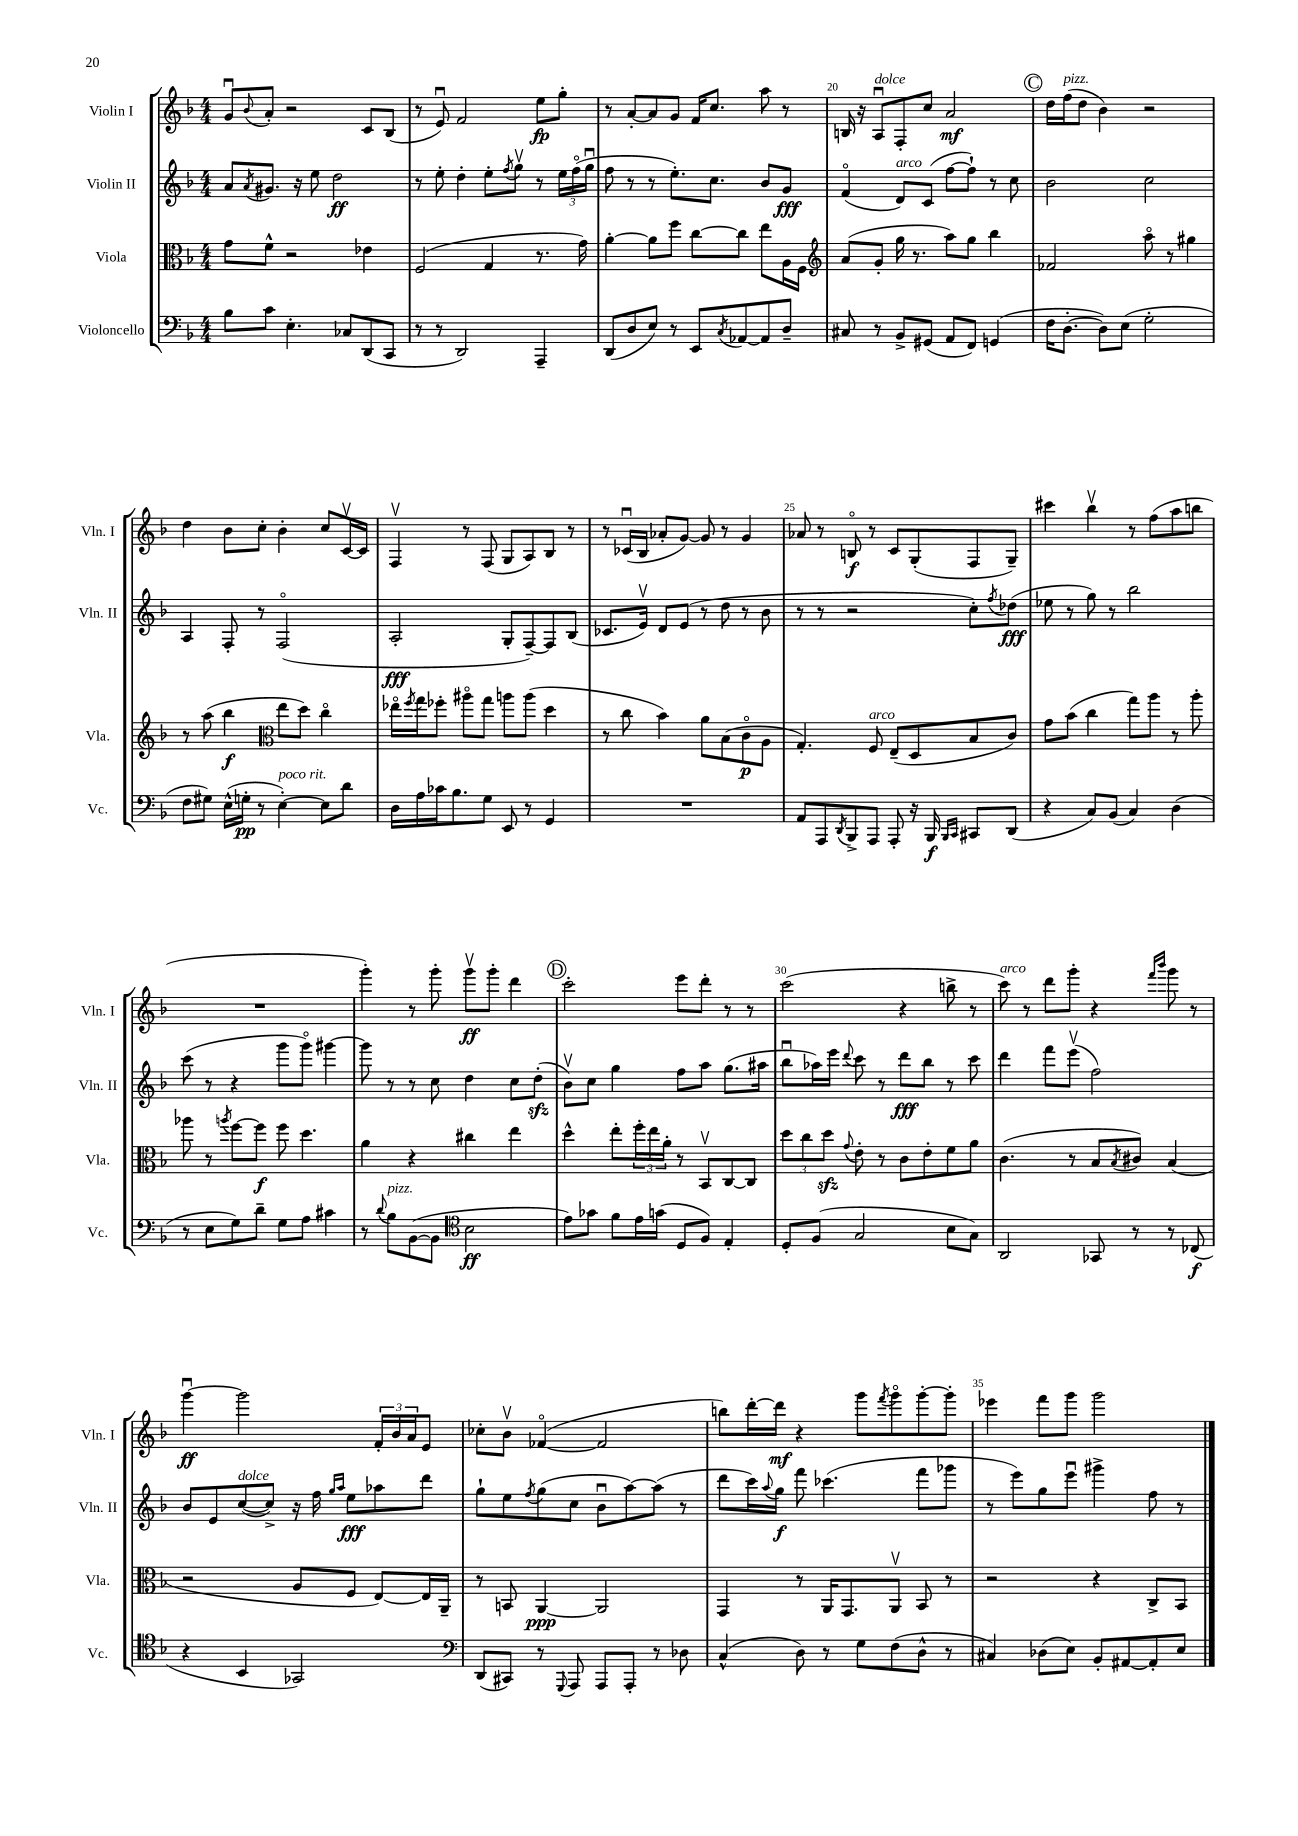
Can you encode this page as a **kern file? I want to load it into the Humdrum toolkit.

**kern	**dynam	**kern	**dynam	**kern	**dynam	**kern	**dynam
*part4	*part4	*part3	*part3	*part2	*part2	*part1	*part1
*staff4	*staff4	*staff3	*staff3	*staff2	*staff2	*staff1	*staff1
*I"Violoncello	*	*I"Viola	*	*I"Violin II	*	*I"Violin I	*
*I'Vc.	*	*I'Vla.	*	*I'Vln. II	*	*I'Vln. I	*
*clefF4	*	*clefC3	*	*clefG2	*	*clefG2	*
*k[b-]	*	*k[b-]	*	*k[b-]	*	*k[b-]	*
*M4/4	*	*M4/4	*	*M4/4	*	*M4/4	*
=17	=17	=17	=17	=17	=17	=17	=17
8B-\L	.	8g\L	.	8a/L	.	8gu/L	.
.	.	.	.	8qa/	.	8qqb-/	.
8c\J	.	8f^^\J	.	8.g#X/J	.	8a'/J	.
4.E'\	.	2r	.	.	.	2r	.
.	.	.	.	16r	.	.	.
.	.	.	.	8ee\	.	.	.
.	.	.	.	2dd\	ff	.	.
8C-X/L	.	.	.	.	.	.	.
(8DD/	.	4e-X\	.	.	.	8c/L	.
8CC/J	.	.	.	.	.	(8B-/J	.
=18	=18	=18	=18	=18	=18	=18	=18
8r	.	(2F/	.	8r	.	8r	.
8r	.	.	.	8ee'\	.	8eu/)	.
2DD/)	.	.	.	4dd'\	.	2f/	.
.	.	4G/	.	8ee'\L	.	.	.
.	.	.	.	8qff/	.	.	.
.	.	.	.	8ggv\J	.	.	.
4AAA~/	.	8.r	.	8r	.	8ee\L	fp
.	.	.	.	24ee\LL	.	8gg'\J	.
.	.	.	.	(24ff\	.	.	.
.	.	16g\)	.	.	.	.	.
.	.	.	.	24ggu\JJ	.	.	.
=19	=19	=19	=19	=19	=19	=19	=19
(8DD/L	.	[4a'\	.	8ff\	.	8r	.
8D/	.	.	.	8r	.	[8a'/L	.
8E/J)	.	8a\L]	.	8r	.	8a/]	.
8r	.	8ff\J	.	8.ee'\L)	.	8g/J	.
8EE/L	.	[8cc\L	.	.	.	16f/KL	.
.	.	.	.	8.cc\J	.	8.cc/J	.
8qC/	.	.	.	.	.	.	.
[8AA-X/	.	8cc\J]	.	.	.	.	.
8AA-/]	.	8ee\L	.	8b-/L	.	8aa\	.
8D~/J	.	16A\L	.	8g/J	fff	8r	.
.	.	16F\JJ	.	.	.	.	.
=20	=20	=20	=20	=20	=20	=20	=20
*	*	*clefG2	*	*	*	*	*
8C#X/	.	(8a/L	.	(4f/	.	16Bn/	.
.	.	.	.	.	.	16r	.
!	!	!	!	!	!	!LO:TX:a:i:t=dolce	!
8r	.	8g'/J	.	.	.	8Au/L	.
!	!	!	!	!LO:TX:a:i:t=arco	!	!	!
8BB-^/L	.	16gg\	.	8d/L)	.	8F'/	.
.	.	8.r	.	.	.	.	.
(8GG#X/J	.	.	.	(8c/J	.	8cc/J	.
8AA/L	.	8aa\L)	.	[8ff\L	.	2a/	mf
8FF/J)	.	8gg\J	.	8ff`\J])	.	.	.
(4GGn/	.	4bb-\	.	8r	.	.	.
.	.	.	.	8cc\	.	.	.
!!LO:REH:place=s1:t=C
=21	=21	=21	=21	=21	=21	=21	=21
16F\KL	.	2f-X/	.	2b-\	.	16dd\LL	.
!	!	!	!	!	!	!LO:TX:a:i:t=pizz.	!
[8.D'\J	.	.	.	.	.	(16ff\J	.
.	.	.	.	.	.	8dd\J	.
8D\L])	.	.	.	.	.	4b-\)	.
(8E\J	.	.	.	.	.	.	.
2G'\	.	8aa\	.	2cc\	.	2r	.
.	.	8r	.	.	.	.	.
.	.	4gg#X\	.	.	.	.	.
!!LO:LB:g=z
=22	=22	=22	=22	=22	=22	=22	=22
8F\L	.	8r	.	4A/	.	4dd\	.
8G#X\J)	.	(8aa\	.	.	.	.	.
(16E^^\LL	.	4bb-\	f	8F'/	.	8b-\L	.
16Gn'\JJ	pp	.	.	.	.	.	.
8r	.	.	.	8r	.	8cc'\J	.
*	*	*clefC3	*	*	*	*	*
!LO:TX:a:i:t=poco rit.	!	!	!	!	!	!	!
[4E'\)	.	8ee\L	.	(2F/	.	4b-'\	.
.	.	8dd\J)	.	.	.	.	.
8E\L]	.	4cc\	.	.	.	8cc/L	.
8d\J	.	.	.	.	.	[16cv/L	.
.	.	.	.	.	.	16c/JJ]	.
=23	=23	=23	=23	=23	=23	=23	=23
16D\LL	.	16ee-X\LL	.	2A'/	fff	4Fv/	.
.	.	8qff/	.	.	.	.	.
16A\	.	16gg\J	.	.	.	.	.
16c-X\J	.	8ff-X'\J	.	.	.	.	.
8.B-\	.	.	.	.	.	.	.
.	.	8aa#X\L	.	.	.	8r	.
8G\J	.	8gg\J	.	.	.	(8F/	.
8EE/	.	8aan\L	.	8G'/L	.	8G/L	.
8r	.	(8aa\J	.	[8F~/)	.	8A/)	.
4GG/	.	4dd\	.	8F/]	.	8B-/J	.
.	.	.	.	(8B-/J	.	8r	.
=24	=24	=24	=24	=24	=24	=24	=24
1r	.	8r	.	8.c-X/L	.	8r	.
.	.	8cc\	.	.	.	(16c-Xu/LL	.
.	.	.	.	16ev/Jk)	.	16B-/JJ	.
.	.	4b-\)	.	8d/L	.	8a-X'/L	.
.	.	.	.	(8e/J	.	[8g/J)	.
.	.	8a\L	.	8r	.	8g/]	.
.	.	(8B-\	.	8dd\	.	8r	.
.	.	8c\	p	8r	.	4g/	.
.	.	8A\J	.	8b-\	.	.	.
=25	=25	=25	=25	=25	=25	=25	=25
8AA/L	.	4.G'/)	.	8r	.	8a-X/	.
8AAA/	.	.	.	8r	.	8r	.
8qDD/	.	.	.	.	.	.	.
8BBB-^/	.	.	.	2r	.	8Bn/	f
!	!	!LO:TX:a:i:t=arco	!	!	!	!	!
8AAA/J	.	8F/	.	.	.	8r	.
8AAA'/	.	(8E~/L	.	.	.	8c/L	.
16r	.	8D/	.	.	.	(8G'/	.
16BBB-/	f	.	.	.	.	.	.
16qqBBB-/LL	.	.	.	.	.	.	.
16qqCC/JJ	.	.	.	.	.	.	.
8CC#X/L	.	8B-/	.	8cc'\L)	.	8F/	.
.	.	.	.	8qff/	.	.	.
(8DD/J	.	8c/J)	.	(8dd-X\J	fff	8G~/J)	.
=26	=26	=26	=26	=26	=26	=26	=26
4r	.	8g\L	.	8ee-X\	.	4ccc#X\	.
.	.	(8b-\J	.	8r	.	.	.
8C/L)	.	4cc\	.	8gg\)	.	4bb-v\	.
(8BB-/J	.	.	.	8r	.	.	.
4C/)	.	8gg\L)	.	2bb-\	.	8r	.
.	.	8aa\J	.	.	.	(8ff\L	.
(4D\	.	8r	.	.	.	8aa\	.
.	.	8aa'\	.	.	.	8bbn\J	.
!!LO:LB:g=z
=27	=27	=27	=27	=27	=27	=27	=27
8r	.	8aa-X\	.	(8ccc\	.	1r	.
8E\L	.	8r	.	8r	.	.	.
.	.	8qaan/	.	.	.	.	.
8G\)	.	[8ff\L	.	4r	.	.	.
8d~\J	.	8ff\J]	f	.	.	.	.
8G\L	.	8ff\	.	8ggg\L	.	.	.
8A\J	.	4.dd\	.	8ggg\J)	.	.	.
4c#X\	.	.	.	[4ggg#X\	.	.	.
=28	=28	=28	=28	=28	=28	=28	=28
8r	.	4a\	.	8ggg#\]	.	4ggg'\)	.
8qqd/	.	.	.	.	.	.	.
!LO:TX:a:i:t=pizz.	!	!	!	!	!	!	!
8B-\L	.	.	.	8r	.	.	.
([8BB-\	.	4r	.	8r	.	8r	.
8BB-\J]	.	.	.	8cc\	.	8ggg'\	.
*clefC4	*	*	*	*	*	*	*
2B-\	ff	4cc#X\	.	4dd\	.	8gggv\L	ff
.	.	.	.	.	.	8ggg'\J	.
.	.	4ee\	.	8cc\L	.	4ddd\	.
.	.	.	.	(8ddzz'\J	.	.	.
!!LO:REH:place=s1:t=D
=29	=29	=29	=29	=29	=29	=29	=29
8e\L)	.	4dd^^\	.	8b-v\L)	.	2ccc'\	.
8g-X\J	.	.	.	8cc\J	.	.	.
8f\L	.	8ee'\L	.	4gg\	.	.	.
16e\L	.	24ff'\L	.	.	.	.	.
.	.	24ee\	.	.	.	.	.
(16gn\JJ	.	.	.	.	.	.	.
.	.	24a'\JJ	.	.	.	.	.
8D/L	.	8r	.	8ff\L	.	8eee\L	.
8F/J)	.	8BB-v/L	.	8aa\J	.	8ddd'\J	.
4E'/	.	[8C/	.	(8.gg\L	.	8r	.
.	.	8C/J]	.	.	.	8r	.
.	.	.	.	16aa#X\Jk	.	.	.
=30	=30	=30	=30	=30	=30	=30	=30
8D'/L	.	12dd\L	.	8bb-u\L	.	(2ccc\	.
.	.	12cc\	.	.	.	.	.
(8F/J	.	.	.	16aa-X\L)	.	.	.
.	.	12ddzz\J	.	.	.	.	.
.	.	.	.	16eee\JJ	.	.	.
.	.	8qqg/	.	8qqddd/	.	.	.
2G/	.	8e'\	.	8ccc\	.	.	.
.	.	8r	.	8r	.	.	.
.	.	8c\L	.	8ddd\L	fff	4r	.
.	.	8e'\	.	8bb-\J	.	.	.
8B-\L	.	8f\	.	8r	.	8bbn^\	.
8G\J)	.	8a\J	.	8ccc\	.	8r	.
=31	=31	=31	=31	=31	=31	=31	=31
!	!	!	!	!	!	!LO:TX:a:i:t=arco	!
2AA/	.	(4.c\	.	4ddd\	.	8ccc\)	.
.	.	.	.	.	.	8r	.
.	.	.	.	8fff\L	.	8ddd\L	.
.	.	8r	.	(8eeev\J	.	8ggg'\J	.
8GG-X/	.	8B-/L	.	2ff\)	.	4r	.
.	.	8qB-/	.	.	.	.	.
8r	.	8c#X/J)	.	.	.	.	.
.	.	.	.	.	.	16qqfff/LL	.
.	.	.	.	.	.	16qqbbb-/JJ	.
8r	.	(4B-/	.	.	.	8ggg\	.
(8C-X/	f	.	.	.	.	8r	.
!!LO:LB:g=z
=32	=32	=32	=32	=32	=32	=32	=32
4r	.	2r	.	8b-/L	.	[4gggu\	ff
.	.	.	.	8e/	.	.	.
!	!	!	!	!LO:TX:a:i:t=dolce	!	!	!
4BB-/	.	.	.	([8cc/	.	2ggg\]	.
.	.	.	.	8cc^/J])	.	.	.
2GG-X/)	.	8A/L	.	16r	.	.	.
.	.	.	.	16ff\	.	.	.
.	.	.	.	16qqgg/LL	.	.	.
.	.	.	.	16qqaa/JJ	.	.	.
.	.	8F/J	.	8ee\L	fff	.	.
.	.	[8E/L)	.	8aa-X\	.	24f'/LL	.
.	.	.	.	.	.	24b-/	.
.	.	.	.	.	.	24a/J	.
.	.	16E/L]	.	8ddd\J	.	8e/J	.
.	.	16AA~/JJ	.	.	.	.	.
=33	=33	=33	=33	=33	=33	=33	=33
*clefF4	*	*	*	*	*	*	*
(8DD/L	.	8r	.	8gg`\L	.	8cc-X'\L	.
8CC#X/J)	.	8BBn/	.	8ee\	.	8b-v\J	.
.	.	.	.	8qff/	.	.	.
8r	.	[4AA/	ppp	(8gg\	.	([4f-X/	.
8qqGGG/	.	.	.	.	.	.	.
8AAA/	.	.	.	8cc\J	.	.	.
8AAA/L	.	2AA/]	.	8b-u\L	.	2f-/]	.
8AAA'/J	.	.	.	[8aa\)	.	.	.
8r	.	.	.	(8aa\J]	.	.	.
8D-X\	.	.	.	8r	.	.	.
=34	=34	=34	=34	=34	=34	=34	=34
(4C^^/	.	4GG/	.	8ddd\L	.	8bbn\L)	.
.	.	.	.	16ccc\L)	.	[16ddd'\L	.
.	.	.	.	8qqaa/	.	.	.
.	.	.	.	16gg\JJ	f	16ddd\JJ]	mf
8D\)	.	8r	.	8fff\	.	4r	.
8r	.	16AA/KL	.	(4.ccc-X\	.	.	.
.	.	8.GG/	.	.	.	.	.
8G\L	.	.	.	.	.	8ggg\L	.
.	.	.	.	.	.	8qfff/	.
(8F\	.	8AAv/J	.	.	.	8ggg\	.
8D^^\J	.	8BB-/	.	8fff\L	.	[8ggg'\	.
8r	.	8r	.	8ggg-X\J	.	8ggg'\J]	.
=35	=35	=35	=35	=35	=35	=35	=35
4C#X/)	.	2r	.	8r	.	4eee-X\	.
.	.	.	.	8eee\L)	.	.	.
(8D-X\L	.	.	.	8gg\	.	8fff\L	.
8E\J)	.	.	.	8eeeu\J	.	8ggg\J	.
8BB-'/L	.	4r	.	4ggg#X^\	.	2ggg\	.
[8AA#X/	.	.	.	.	.	.	.
8AA#'/]	.	8C^/L	.	8ff\	.	.	.
8E/J	.	8BB-/J	.	8r	.	.	.
==	==	==	==	==	==	==	==
*-	*-	*-	*-	*-	*-	*-	*-
